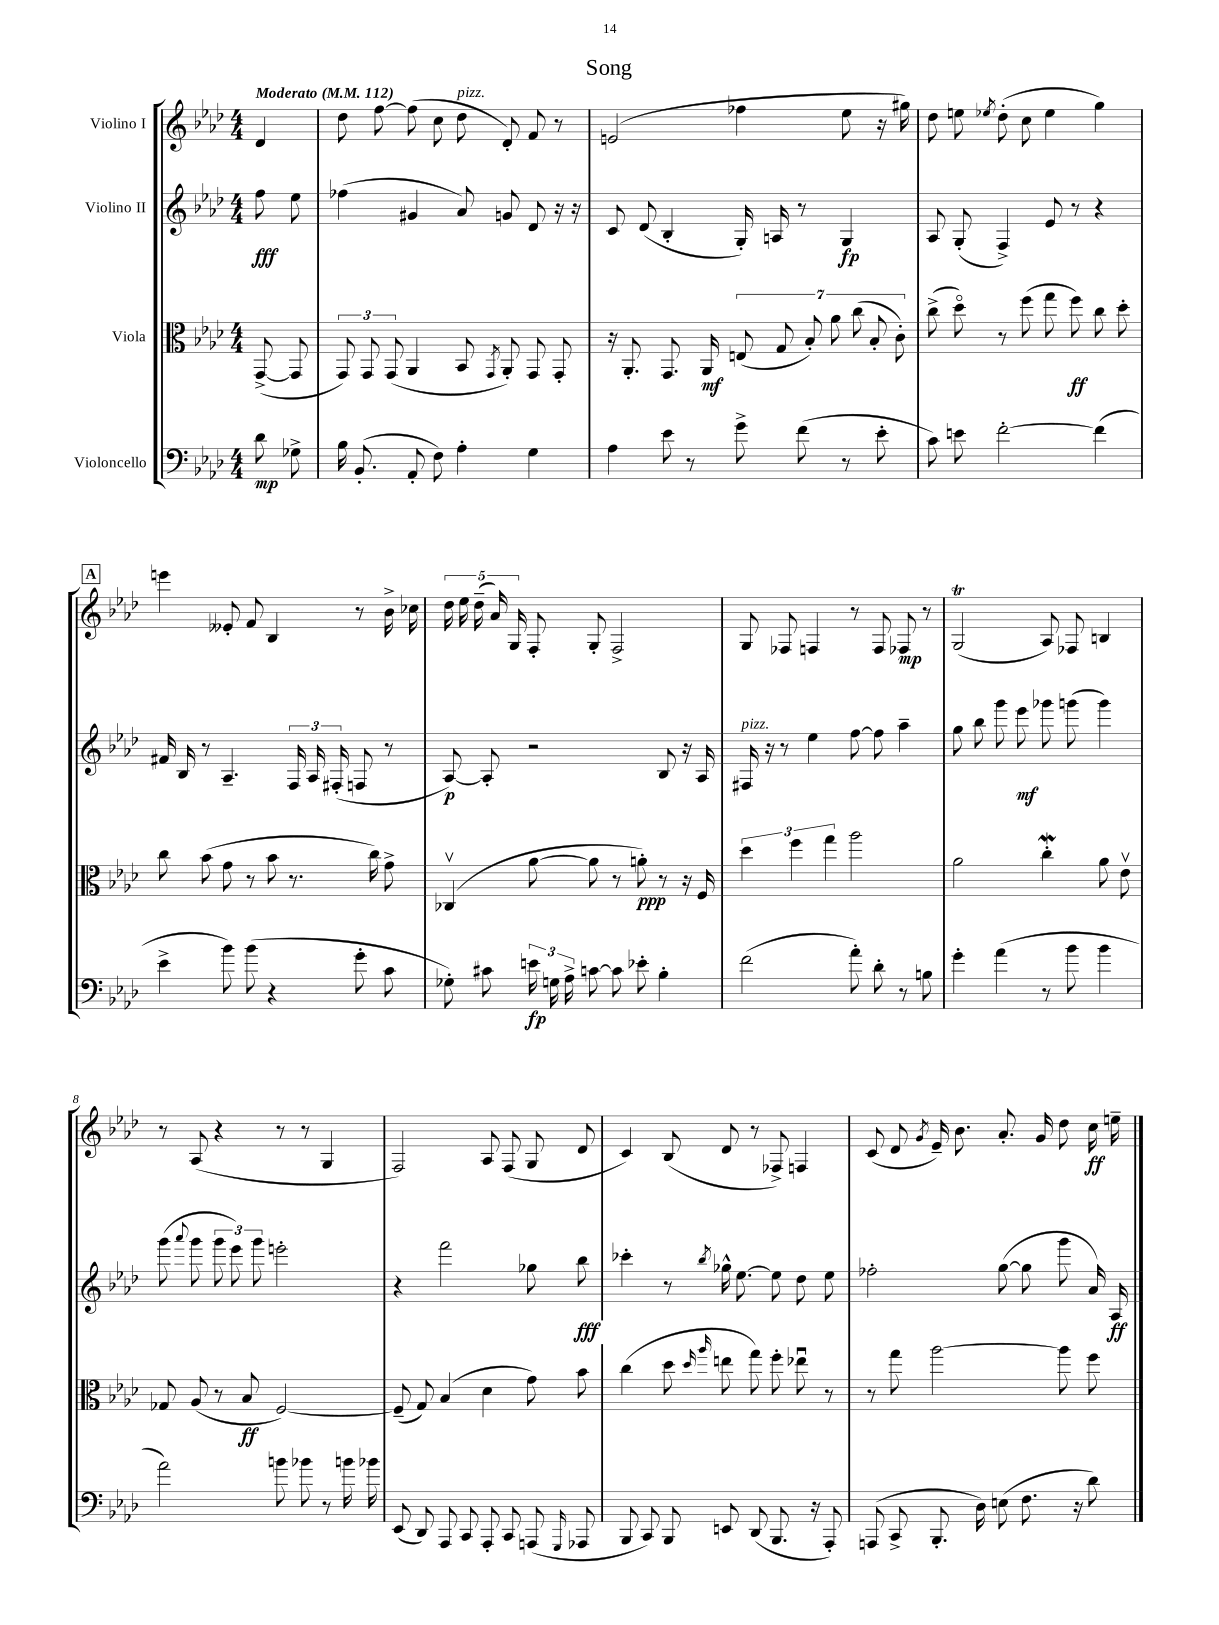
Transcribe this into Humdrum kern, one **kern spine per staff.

**kern	**kern	**kern	**kern
*staff4	*staff3	*staff2	*staff1
*clefF4	*clefC3	*clefG2	*clefG2
*k[b-e-a-d-]	*k[b-e-a-d-]	*k[b-e-a-d-]	*k[b-e-a-d-]
*M4/4	*M4/4	*M4/4	*M4/4
*MM112	*MM112	*MM112	*MM112
8d-	([8GG^	8ff	4d-
8G-^	8GG]	8ee-	.
=	=	=	=
16B-	12GG)	(4ff-	8dd-
(8.BB-'	.	.	.
.	12GG	.	.
.	.	.	[8ff
.	(12GG	.	.
8AA-'	4AA-	4g#	(8ff]
8F)	.	.	8cc
4A-'	8BB-	8a-)	8dd-
.	8qGG	.	.
.	8AA-')	8g	8d-')
4G	8GG	8d-	8f
.	8GG'	16r	8r
.	.	16r	.
=	=	=	=
4A-	16r	8c	(2e
.	8.AA-'	.	.
.	.	(8d-	.
8e-	8.GG	4B-'	.
8r	.	.	.
.	16AA-	.	.
8g^	(14E	16G')	4ff-
.	.	16A	.
.	14G	.	.
(8f	.	8r	.
.	14B-')	.	.
.	14a-	.	.
8r	.	4G	8ee-
.	(14cc	.	.
.	14B-'	.	.
8e-'	.	.	16r
.	14c')	.	.
.	.	.	16gg#)
=	=	=	=
8c)	(8cc^	8A-	8dd-
8e	8dd-o)	(8G'	8ee
.	.	.	8qee-
[2f'	8r	4F^)	(8dd-'
.	(8ff	.	8cc
.	8gg	8e-	4ee-
.	8ff)	8r	.
(4f]	8cc	4r	4gg)
.	8dd-'	.	.
=	=	=	=
4e-^	8cc	16f#	4eee
.	.	16B-	.
.	(8b-	8r	.
8b-)	8g	4.A-~	8e--'
(8b-	8r	.	8f
4r	8b-	.	4B-
.	8.r	24F	.
.	.	24A-	.
.	.	(24F#'	.
8g'	.	8F	8r
.	16cc)	.	.
8c	8g^	8r	16b-^
.	.	.	16cc-
=	=	=	=
8G-')	(4C-v	[8A-)	20dd-
.	.	.	20ee-
.	.	.	(20dd-~
8c#	.	8A-']	.
.	.	.	20a-)
.	.	.	20G
24e	[8a-	2r	8F'
24G	.	.	.
24A-^	.	.	.
[8c	8a-]	.	8G'
8c]	8r	.	2F^
8e-'	8a')	.	.
4B-'	8r	8B-	.
.	16r	16r	.
.	16F	16A-	.
=	=	=	=
(2f	6dd-	16F#	8G
.	.	16r	.
.	.	8r	8F-
.	6ff	.	.
.	.	4ee-	4F
.	6gg	.	.
8a-')	2aa-	[8ff	8r
8d-'	.	8ff]	8F
8r	.	4aa-~	8F-
8B	.	.	8r
=	=	=	=
4g'	2a-	8gg	(2G
.	.	8bb-	.
(4a-	.	8ggg	.
.	.	8eee-	.
8r	4cc'	8ggg-	8A-)
8b-	.	(8ggg	8F-
4b-	8a-	4ggg)	4B
.	8e-v	.	.
=	=	=	=
2a-)	8G-	(8ggg	8r
.	.	8qqaaa-	.
.	(8A-	8ggg	(8A-
.	8r	12ggg	4r
.	.	12eee-)	.
.	8B-	.	.
.	.	12ggg	.
8b	[2F)	2eee'	8r
8b-	.	.	8r
8r	.	.	4G
16b	.	.	.
16b-	.	.	.
=	=	=	=
(8EE-	(8F~]	4r	2F)
8DD-)	8G)	.	.
8AAA-	(4B-	2fff	.
8CC	.	.	.
8AAA-'	4d-	.	8A-
8CC	.	.	(8F
(8AAA	8g)	8gg-	8G
16qqGGG	.	.	.
8AAA-	8b-	8bb-	8d-
=	=	=	=
8BBB-	(4cc	4ccc-'	4c)
8CC)	.	.	.
8BBB-	8dd-	8r	(8B-
.	16qqdd-	.	.
.	16qqaa-	8qbb-	.
8EE	8ee	16gg-^^	8d-
.	.	[8.ee-	.
(8DD-	8gg)	.	8r
8.BBB-	8ff'	8ee-]	8F-^)
.	8ee-u	8dd-	4F
16r	.	.	.
8AAA-')	8r	8ee-	.
=	=	=	=
(8AAA	8r	2ff-'	(8c
8CC^	8gg	.	8d-
.	.	.	8qg
8.BBB-'	[2aa-	.	16e-~)
.	.	.	8.b-
16D-)	.	.	.
(8E	.	([8gg	8.a-'
8.F	.	8gg]	.
.	.	.	16g
.	8aa-]	8ggg	8dd-
16r	.	.	.
8d-)	8ff	16a-)	16cc
.	.	16A-	16ee~
==	==	==	==
*-	*-	*-	*-
